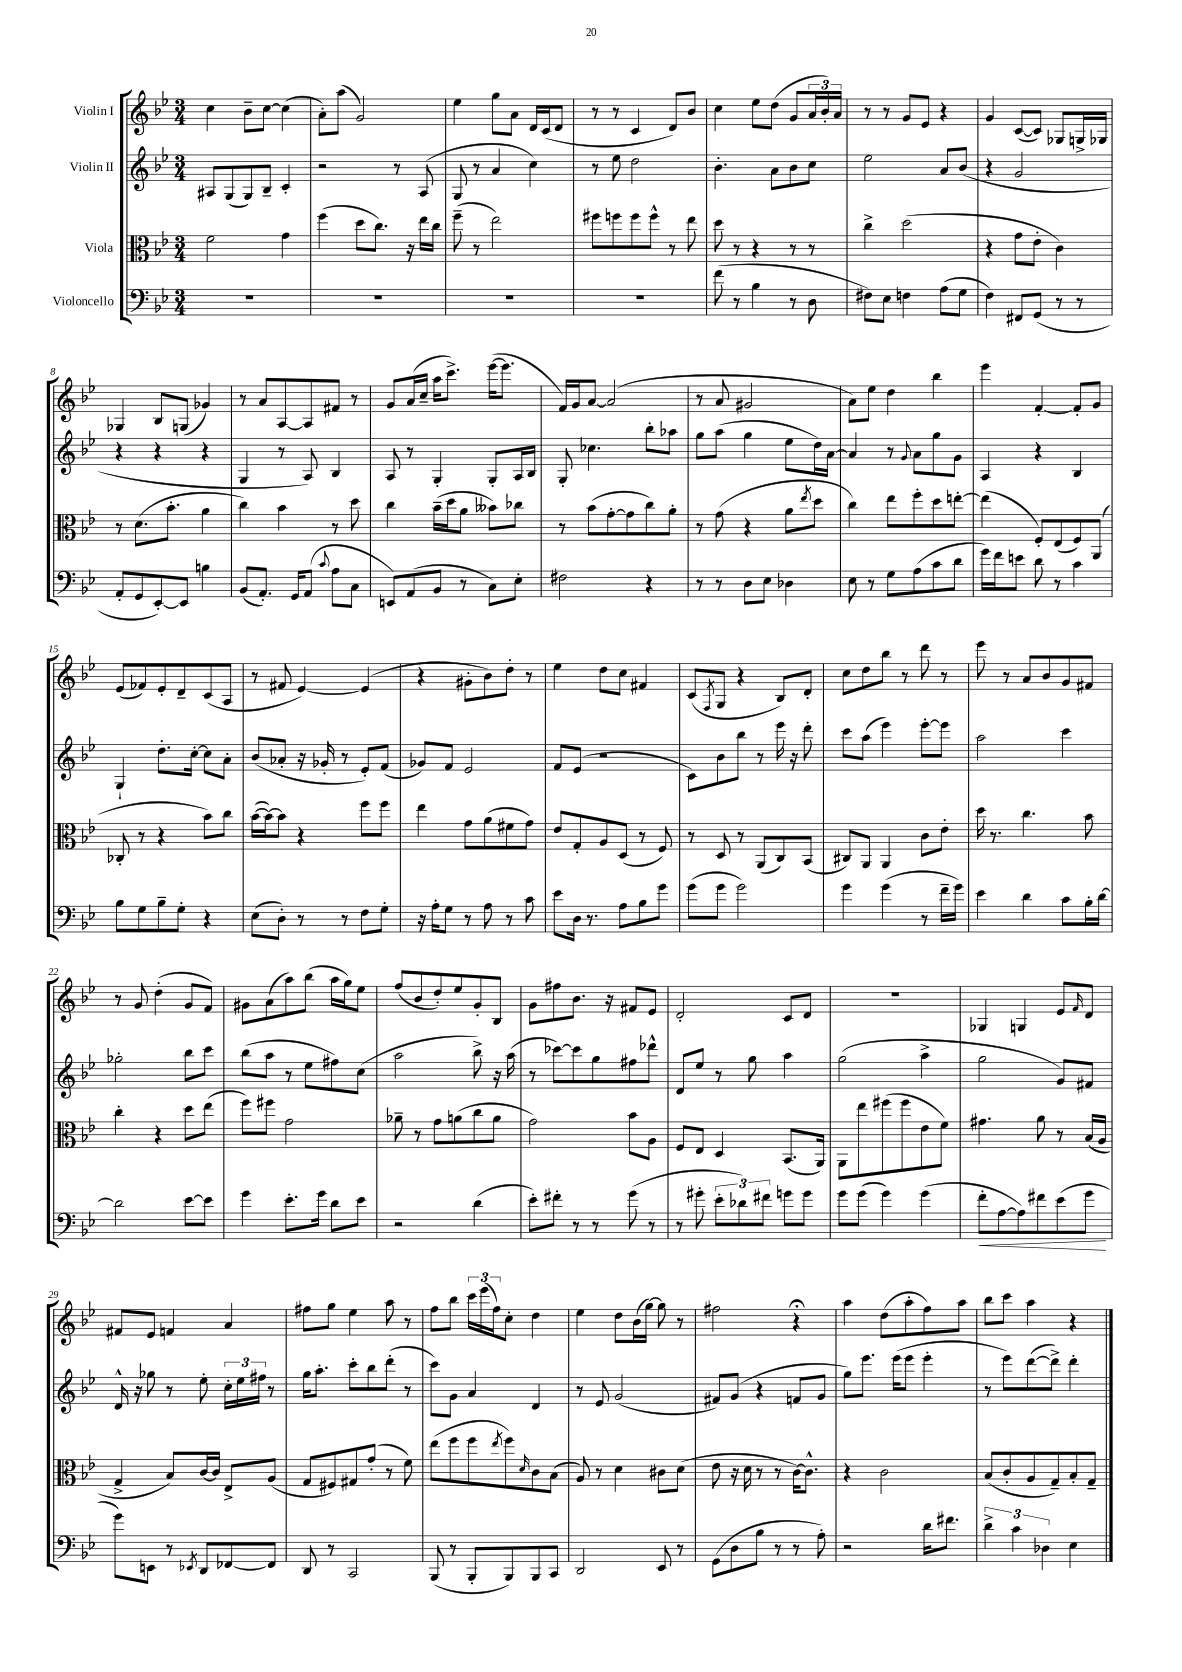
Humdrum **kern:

**kern	**kern	**kern	**kern
*staff4	*staff3	*staff2	*staff1
*clefF4	*clefC3	*clefG2	*clefG2
*k[b-e-]	*k[b-e-]	*k[b-e-]	*k[b-e-]
*M3/4	*M3/4	*M3/4	*M3/4
2.r	2f	8A#	4cc
.	.	(8G	.
.	.	8G)	8b-~
.	.	8B-~	[8cc
.	4g	4c'	(4cc]
=	=	=	=
2.r	(4ff	2r	8a')
.	.	.	(8aa
.	8dd	.	2g)
.	8.cc)	.	.
.	.	8r	.
.	16r	.	.
.	16ee-	(8A	.
.	16cc	.	.
=	=	=	=
2.r	(8ff~	8G	4ee-
.	8r	8r	.
.	2ee-)	4a	8gg
.	.	.	8a
.	.	4cc)	16d
.	.	.	(16c
.	.	.	8d
=	=	=	=
2.r	8ff#	8r	8r
.	8ff	8ee-	8r
.	8ff	2dd	4c
.	8ff^^	.	.
.	8r	.	8d)
.	8ee-	.	8b-
=	=	=	=
(8f	8dd	4.b-'	4cc
8r	8r	.	.
4B-	4r	.	8ee-
.	.	8a	(8dd
8r	8r	8b-	8g
8D	8r	8cc	24a
.	.	.	24b-')
.	.	.	24a
=	=	=	=
8F#)	4cc^	2ee-	8r
8E-	.	.	8r
4F	(2dd	.	8g
.	.	.	8e-
(8A	.	8a	4r
8G	.	(8b-	.
=	=	=	=
4F)	4r	4r	4g
8FF#	8g	2g	([8c
(8GG	8e-'	.	8c])
8r	4c)	.	8G-
8r	.	.	16G^
.	.	.	16G-
=	=	=	=
8AA'	8r	4r	4G-
8GG	(8.d	.	.
[8EE-')	.	4r	8B-
.	8.b-'	.	.
8EE-]	.	.	(8G
4B	4a	4r	4g-)
=	=	=	=
(8BB-	4cc)	4G	8r
8.AA')	.	.	8a
.	4b-	8r	[8A
16GG	.	.	.
(8AA	.	8A)	8A]
8qqc	.	.	.
8A	8r	4B-	8f#
8C	8dd	.	8r
=	=	=	=
8EE)	4cc	8A	8g
(8AA	.	8r	(16a
.	.	.	16cc~
8BB-	(16b-~	4G'	16aa
.	16dd	.	8.ccc^)
8r	8a	.	.
8C)	8b--)	8G'	([16eee-
.	.	.	8.eee-]
8E-'	8cc-	16A	.
.	.	16B-	.
=	=	=	=
2F#	8r	8G'	16f)
.	.	.	16g
.	(8b-	4.cc-	[8a
.	[8g'	.	(2a]
.	8g]	.	.
4r	8cc)	8bb-'	.
.	8a'	8aa-	.
=	=	=	=
8r	8r	8gg	8r
8r	(8g	(8aa	8a
8D	4r	4gg	2g#
8E-	.	.	.
4D-	8a	8ee-	.
.	8qee-	.	.
.	8dd	16dd)	.
.	.	[16a	.
=	=	=	=
8E-	4cc)	4a]	8a)
8r	.	.	8ee-
8G	8ee-	8r	4dd
.	.	8qqg	.
(8A	8ff'	8a	.
8c	8dd	8gg	4bb-
8d	[8ee'	8g	.
=	=	=	=
16g)	(4ee]	4A	4eee-
16f	.	.	.
8e	.	.	.
8d	8F')	4r	[4f'
8r	(8E-	.	.
4c	8F)	4B-	8f']
.	(8AA	.	8g
=	=	=	=
8B-	8C-'	4G`	(8e-
8G	8r	.	8f-)
8B-~	4r	8.dd'	8e-'
8G'	.	.	8d~
.	.	[16cc'	.
4r	8b-)	8cc]	(8c
.	8cc	8a'	8A
=	=	=	=
(8E-	([16b-	(8b-	8r
.	16b-_)	.	.
8D')	8b-]	8a-'	8f#
8r	4r	16r	[4e-)
.	.	16g-'	.
8r	.	8r	.
8F	8ff	8e-')	(4e-]
8G'	8ff	(8f	.
=	=	=	=
16r	4ee-	8g-)	4r
16A'	.	.	.
8G	.	8f	.
8r	8g	2e-	8g#'
8A	(8a	.	8b-)
8r	8f#	.	8dd'
8c	8g)	.	8r
=	=	=	=
8e-	8e-	8f	4ee-
16D	8G'	(8e-	.
8.r	.	.	.
.	8A	2r	8dd
8A	(8D	.	8cc
8B-	8r	.	4f#
8g	8F)	.	.
=	=	=	=
(8g	8r	8c)	(8c
.	.	.	8qF
8g	8D	8b-	8G
2g)	8r	8bb-	4r
.	(8AA	8r	.
.	8C)	16eee-	8B-)
.	.	16r	.
.	(8BB-	8ddd'	8d'
=	=	=	=
4g	8C#)	8ccc	8cc
.	8AA	(8aa	8dd
(4g	4AA	4eee-)	8bb-
.	.	.	8r
8r	8c	[8eee-'	8ddd
16f~	8e-'	8eee-]	8r
16g)	.	.	.
=	=	=	=
4e-	16dd	2aa	8eee-
.	8.r	.	.
.	.	.	8r
4d	4.cc	.	8a
.	.	.	8b-
8c	.	4ccc	8g
16B-'	8b-	.	8f#
[16d	.	.	.
=	=	=	=
2d]	4cc'	2gg-'	8r
.	.	.	8g
.	4r	.	(4dd'
[8e-	8dd	8bb-	8g
8e-]	(8ee-	8ccc	8f)
=	=	=	=
4g	8ff)	(8bb-	8g#
.	8ff#	8aa	(8a
8.e-'	2g	8r	8aa)
.	.	8ee-	(8bb-
16g	.	.	.
8d	.	8ff#)	16aa
.	.	.	16gg)
8e-	.	(8cc	8ee-
=	=	=	=
2r	8a-~	2aa	(8ff
.	8r	.	8b-
.	8g	.	8dd')
.	(8a	.	8ee-
(4d	8cc	8bb-^)	8g'
.	8a	16r	8B-
.	.	(16aa	.
=	=	=	=
8e-')	2g)	8r	8g
8f#'	.	[8ccc-)	8ff#
8r	.	8ccc-]	8.b-
8r	.	8gg	.
.	.	.	16r
(8g	8b-	8ff#	8f#
8r	8A	8ddd-^^	8e-
=	=	=	=
8r	8F	8d	2d'
8g#'	8E-	8ee-	.
12e-'	4D	8r	.
12d-)	.	.	.
.	.	8gg	.
12f#	.	.	.
8g	(8.BB-	4aa	8c
8g	.	.	8d
.	16AA)	.	.
=	=	=	=
8g	8AA	(2gg	2.r
(8g	8ee-	.	.
4g)	(8ff#	.	.
.	8ff#	.	.
(4g	8e-	4aa^	.
.	8f)	.	.
=	=	=	=
8f'	4.g#	2gg	4G-
[8A	.	.	.
8A])	.	.	4G
8f#	8a	.	.
(8e-	8r	8g)	8e-
.	.	.	16qqf
8g	(16B-	8f#	8d
.	16A	.	.
=	=	=	=
8g)	4G^	16d^^	8f#
.	.	16r	.
8EE	.	8gg-	8e-
8r	8B-)	8r	4f
8qEE-	.	.	.
8DD	[16c	8ee-'	.
.	16c]	.	.
[8FF-	8E-^	24cc'	4a
.	.	24ee-	.
.	.	24ff#	.
8FF-]	(8A	8r	.
=	=	=	=
8DD	8G	16gg	8ff#
.	.	8.aa'	.
8r	8F#)	.	8gg
2CC	8G#	8ccc'	4ee-
.	(8g'	8bb-	.
.	8r	(8ddd'	8aa
.	8f)	8r	8r
=	=	=	=
(8BBB-	(8ee-	8ccc)	8ff
8r	8ff	8g	8bb-
8BBB-'	8ff	4a	24ccc
.	.	.	(24eee-
.	.	.	24ff)
.	8qee-	.	.
8BBB-)	8ff)	.	8cc'
.	16qqd	.	.
8BBB-	8c	4d	4dd
8CC	(8B-	.	.
=	=	=	=
2DD	8A)	8r	4ee-
.	8r	8e-	.
.	4d	(2g	8dd
.	.	.	(16b-
.	.	.	[16gg)
8EE-	8c#	.	8gg]
8r	(8d	.	8r
=	=	=	=
(8GG	8e-	8f#)	2ff#
8D	16r	(8g	.
.	16d	.	.
8B-	8r	4r	.
8r	8r	.	.
8r	[16c)	8f	4r;
.	8.c^^]	.	.
8A')	.	8g	.
=	=	=	=
2r	4r	8gg)	4aa
.	.	8.eee-	.
.	2c	.	(8dd
.	.	(16eee-	.
.	.	8eee-	8aa'
16d	.	4eee-'	8ff)
8.f#	.	.	.
.	.	.	8aa
=	=	=	=
6d^	(8B-	8r	8bb-
.	8c'	8eee-)	8ccc
6c	.	.	.
.	8A	([8ddd	4aa
6D-	.	.	.
.	8G~)	8ddd^])	.
4E-	8B-'	4ddd'	4r
.	8G~	.	.
==	==	==	==
*-	*-	*-	*-
